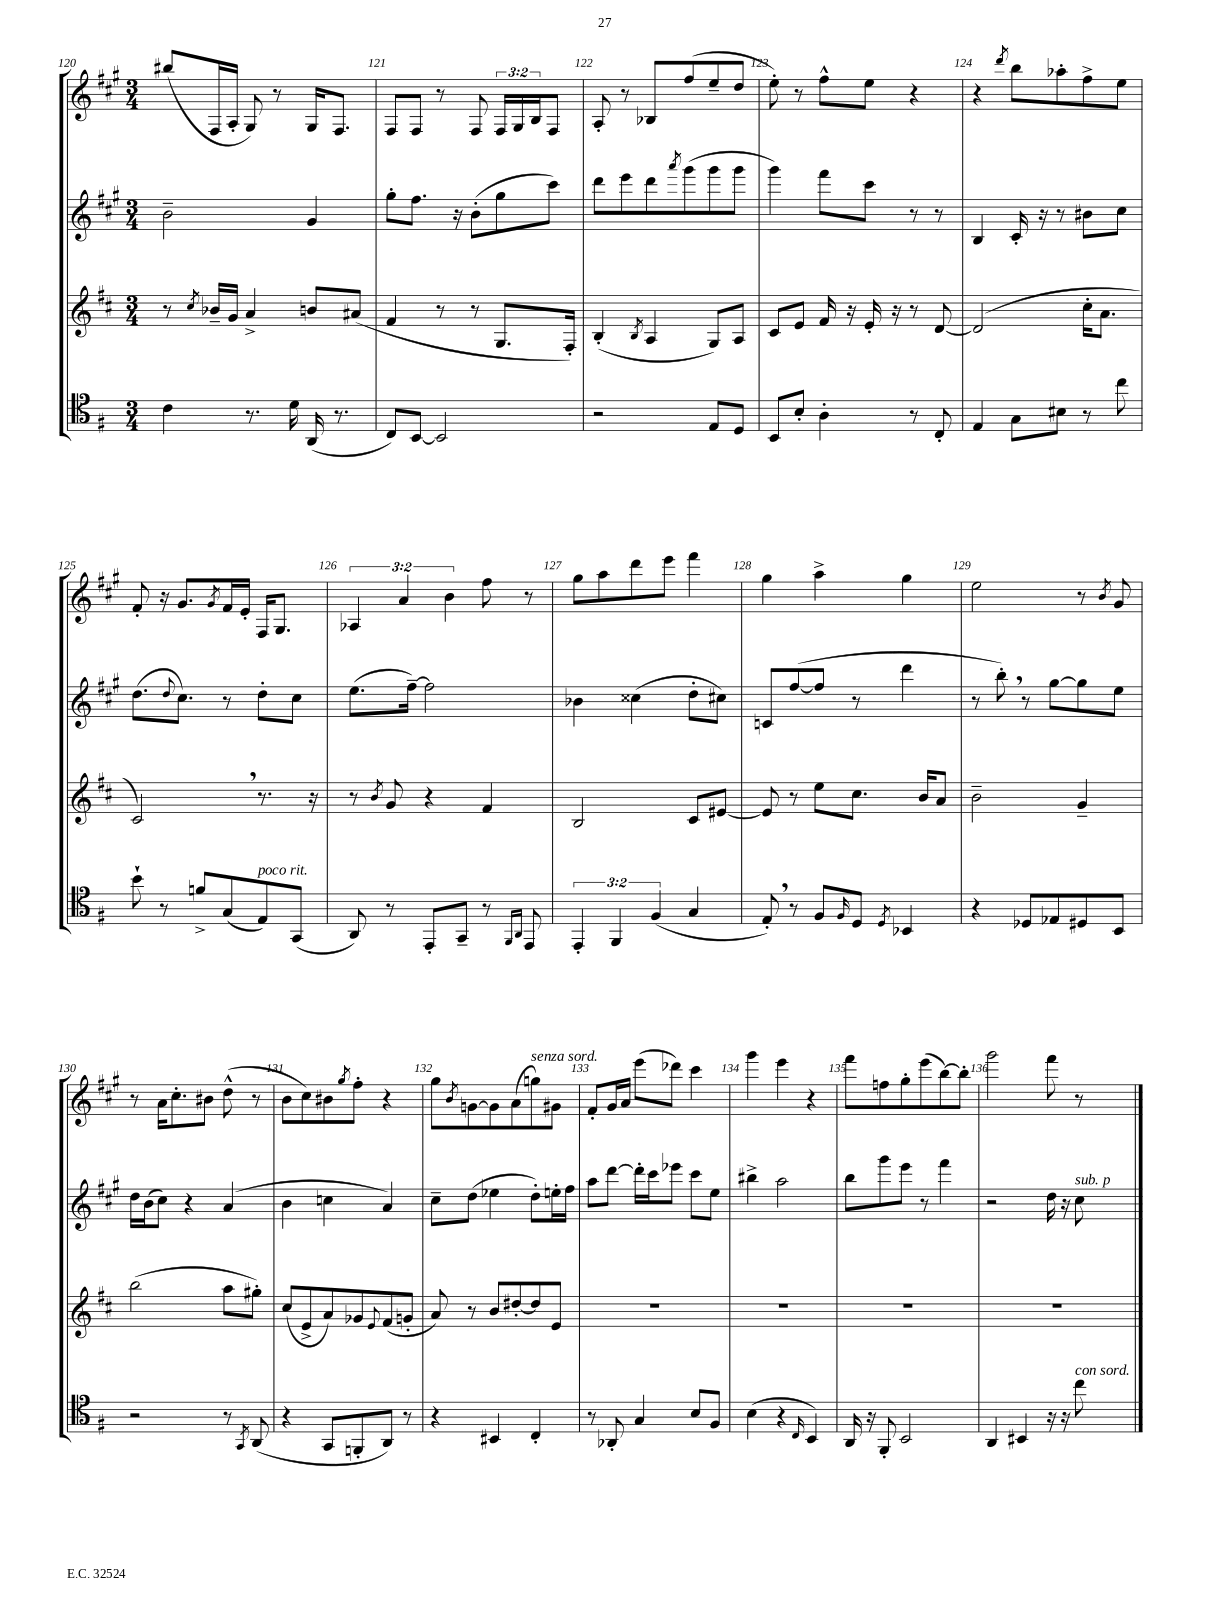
<<
\new StaffGroup <<
\new Staff = "s0" {
    \clef treble \key a \major \numericTimeSignature \time 3/4 \override Staff.TupletNumber.text = #tuplet-number::calc-fraction-text
    bis''8( fis16 a16-. gis8) r8 gis16 fis8. |
    fis8 fis8 r8 fis8 \tuplet 3/2 { fis16 gis16 b16 } fis8 |
    a8-. r8 bes8 fis''8( e''8-- d''8 |
    e''8-.) r8 fis''8-^ e''8 r4 |
    r4 \acciaccatura { d'''8 } b''8 aes''8-. fis''8-> e''8 |
    fis'8-. r16 gis'8. \acciaccatura { gis'8 } fis'16 e'16-. fis16 gis8. |
    \tuplet 3/2 { aes4 a'4 b'4 } fis''8 r8 |
    gis''8 a''8 d'''8 e'''8 fis'''4 |
    gis''4 a''4-> gis''4 |
    e''2 r8 \acciaccatura { b'8 } gis'8 |
    r8 a'16 cis''8.-. bis'8 d''8-^( r8 |
    b'8 cis''8) bis'8 \acciaccatura { gis''8 } fis''8-. r4 |
    gis''8 \acciaccatura { b'8 } g'8~ g'8 a'8( g''8^\markup { \italic "senza sord." }) gis'8 |
    fis'8-. gis'16 a'16 e'''8( des'''8) cis'''4 |
    gis'''4 e'''4 r4 |
    fis'''8 f''8 gis''8-. e'''8( b''8~) b''8-. |
    gis'''2 fis'''8 r8 \bar "|." |
}
\new Staff = "s1" {
    \clef treble \key a \major \numericTimeSignature \time 3/4
    b'2-- gis'4 |
    gis''8-. fis''8. r16 b'8-.( gis''8 cis'''8) |
    d'''8 e'''8 d'''8 \acciaccatura { a'''8 } gis'''8( gis'''8 gis'''8 |
    gis'''4) fis'''8 cis'''8 r8 r8 |
    b4 cis'16-. r16 r8 bis'8 cis''8 |
    d''8.( \appoggiatura { d''8 } cis''8.) r8 d''8-. cis''8 |
    e''8.( fis''16~--) fis''2 |
    bes'4 cisis''4( d''8-. cis''8) |
    c'8 fis''8~( fis''8 r8 d'''4 |
    r8 b''8-.) \breathe r8 gis''8~ gis''8 e''8 |
    d''16 b'16( cis''8) r4 a'4( |
    b'4 c''4 a'4) |
    cis''8-- d''8( ees''4 d''8-.) e''16-. fis''16 |
    a''8 d'''8~ d'''16-. cis'''16 ees'''8 cis'''8 e''8 |
    bis''4-> a''2 |
    b''8 gis'''8 e'''8 r8 fis'''4 |
    r2 d''16 r16 cis''8^\markup { \italic "sub. p" } \bar "|." |
}
\new Staff = "s2" {
    \clef treble \key d \major \numericTimeSignature \time 3/4
    r8 \acciaccatura { cis''8 } bes'16-- g'16 a'4-> b'8 ais'8( |
    fis'4 r8 r8 g8. fis16-.) |
    b4-.( \acciaccatura { b8 } a4 g8) a8 |
    cis'8 e'8 fis'16 r16 e'16-. r16 r8 d'8~ |
    d'2( cis''16-. a'8. |
    cis'2) \breathe r8. r16 |
    r8 \acciaccatura { b'8 } g'8 r4 fis'4 |
    b2 cis'8 eis'8~ |
    eis'8 r8 e''8 cis''8. b'16 a'8 |
    b'2-- g'4-- |
    b''2( a''8 gis''8-.) |
    cis''8( e'8-> a'8) ges'8 \appoggiatura { e'8 } fis'8( g'8-. |
    a'8) r8 b'8 dis''8~-. dis''8 e'8 |
    R2. |
    R2. |
    R2. |
    R2. \bar "|." |
}
\new Staff = "s3" {
    \clef tenor \key g \major \numericTimeSignature \time 3/4 \override Staff.TupletNumber.text = #tuplet-number::calc-fraction-text
    c'4 r8. d'16 a,16( r8. |
    c8) b,8~ b,2 |
    r2 e8 d8 |
    b,8 b8-. a4-. r8 c8-. |
    e4 g8 bis8 r8 c''8 |
    b'8-! r8 f'8-> g8( e8^\markup { \italic "poco rit." }) g,8( |
    a,8) r8 e,8-. g,8-- r8 \grace { fis,16 a,16 } e,8 |
    \tuplet 3/2 { e,4-. fis,4 fis4( } g4 |
    e8-.) \breathe r8 fis8 \grace { fis16 } d8 \acciaccatura { d8 } bes,4 |
    r4 des8 ees8 dis8 b,8 |
    r2 r8 \acciaccatura { g,8 } a,8( |
    r4 g,8 f,8-. a,8) r8 |
    r4 bis,4 c4-. |
    r8 aes,8-. g4 b8 fis8 |
    b4( r4 \grace { c16 } b,4) |
    a,16 r16 fis,8-. b,2 |
    a,4 bis,4 r16 r16 c''8^\markup { \italic "con sord." } \bar "|." |
}
>>
>>
\layout { \context { \Score currentBarNumber = #120 \override BarNumber.break-visibility = ##(#f #t #t) barNumberVisibility = #all-bar-numbers-visible } }
